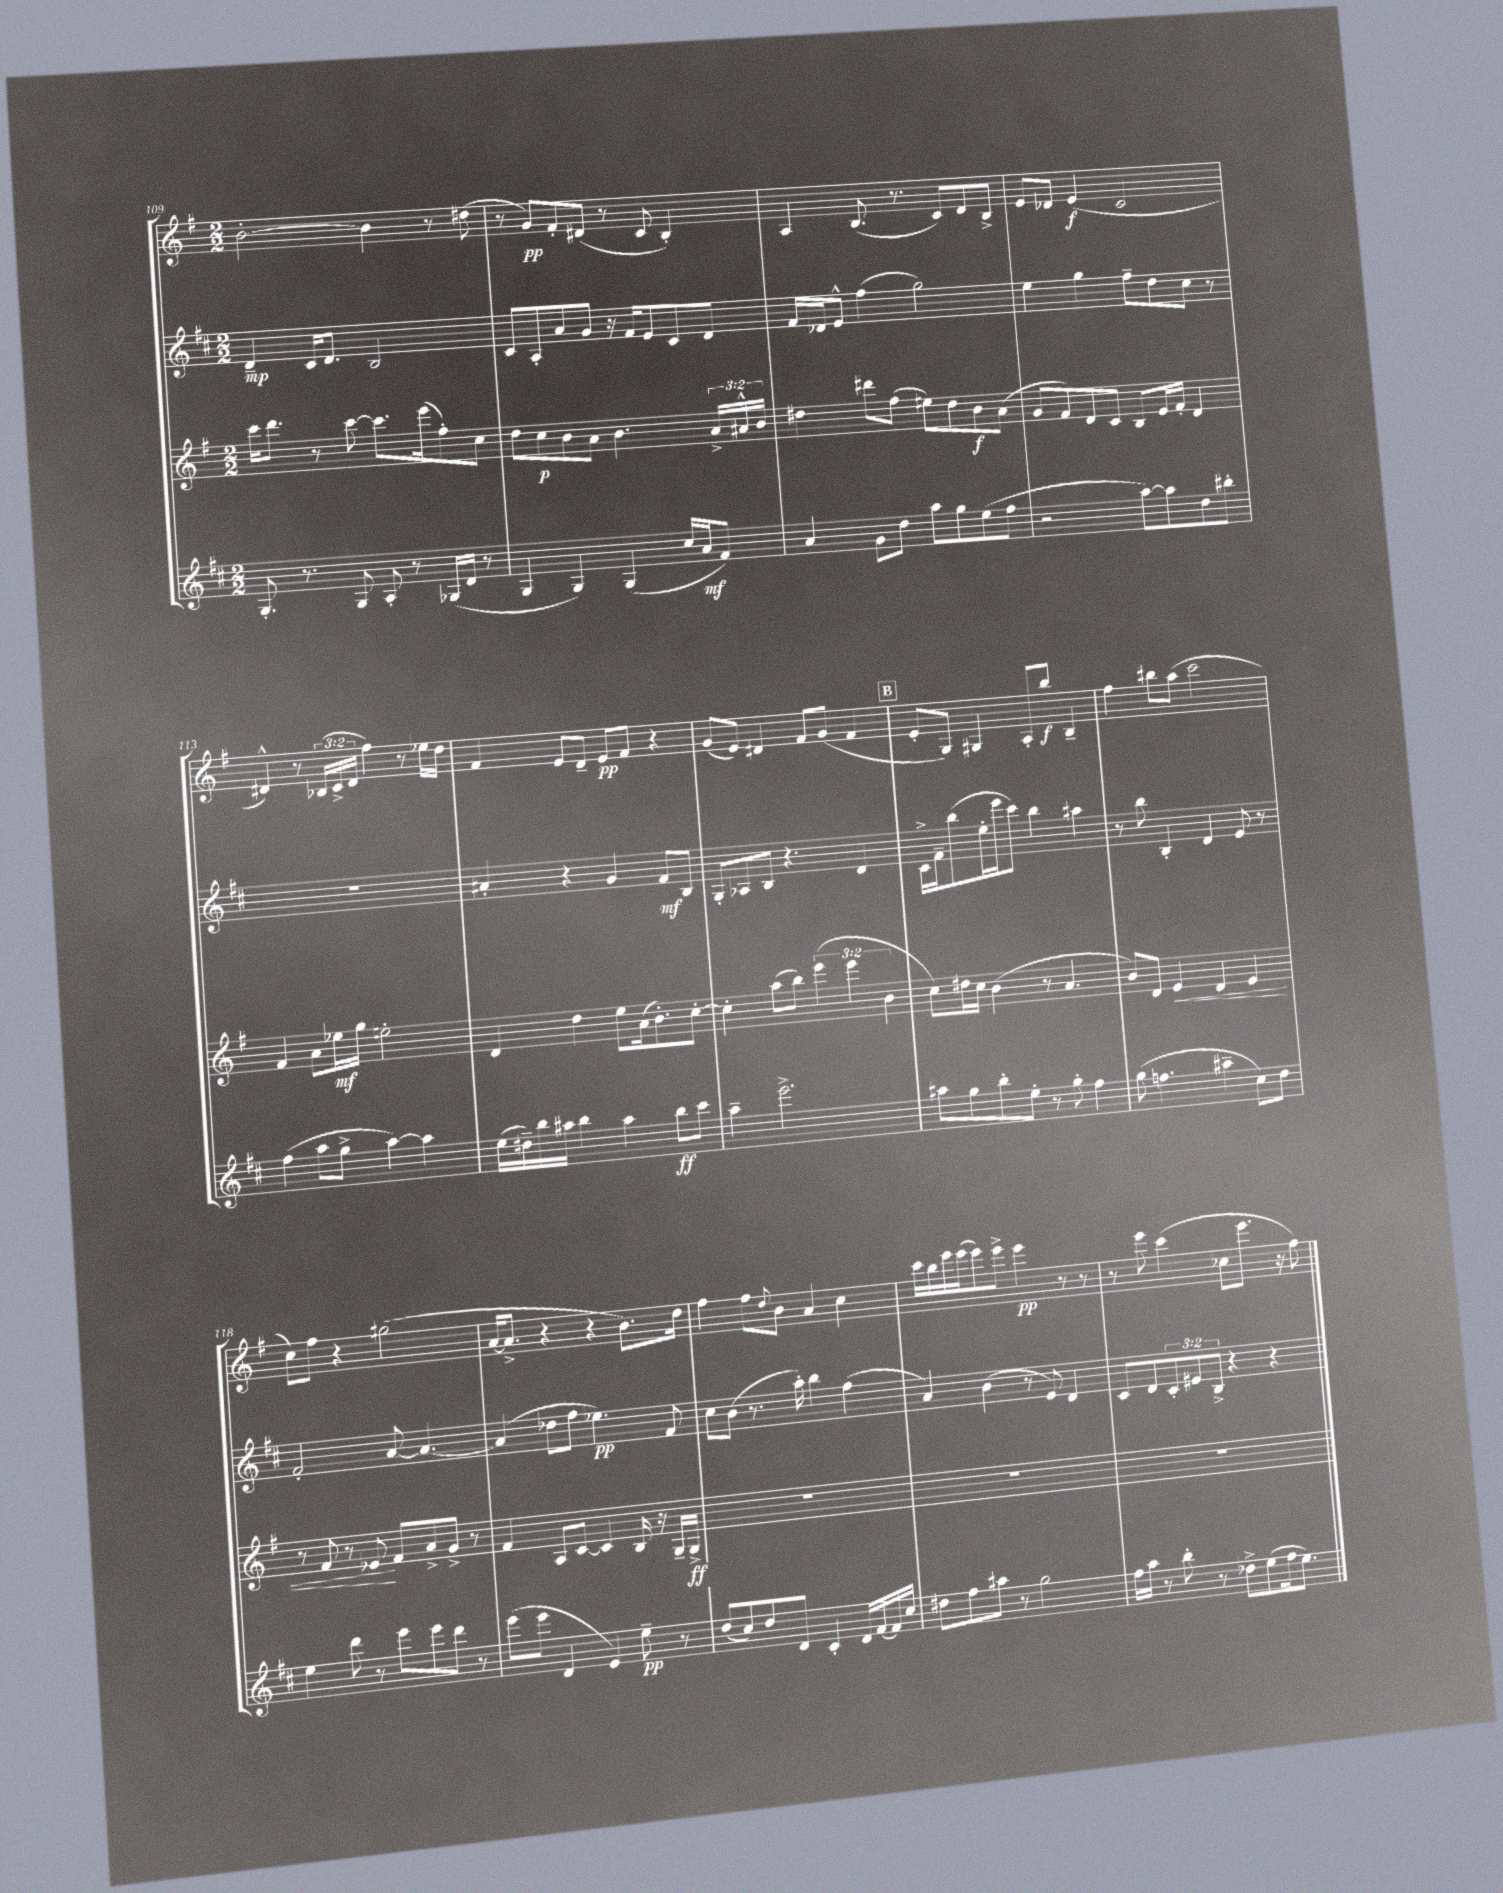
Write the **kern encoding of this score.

**kern	**kern	**kern	**kern
*staff4	*staff3	*staff2	*staff1
*clefG2	*clefG2	*clefG2	*clefG2
*k[f#c#]	*k[f#]	*k[f#c#]	*k[f#]
*M2/2	*M2/2	*M2/2	*M2/2
8.G'	16ccc	4d~	[2b'
.	8.ddd	.	.
8.r	.	.	.
.	8r	16c#	.
.	.	8.d	.
8G	[8ccc	.	.
8A'	8.ccc]	2B	4b]
8r	.	.	.
.	(16eee	.	.
(16G-	8ff#')	.	8r
16d	.	.	.
8r	8cc	.	(8dd#
=	=	=	=
4G	8dd	8c#	8r
.	8cc	8A'	8g)
4G)	8b	8a	8f#'
.	8a	8g	(8d#
(4G	4.b	16r	8r
.	.	16f#	.
.	.	8e	8c
16cc#	.	8c#	4B')
16a	.	.	.
8f#)	24a^	8d	.
.	24a#^^	.	.
.	24b	.	.
=	=	=	=
4a	4dd#	16f#	4A
.	.	16d-	.
.	.	8e^^	.
8g	8ddd#	(4ff#	(8.B
8dd	(8ff#	.	.
.	.	.	8.r
8aa	8ee#)	2gg)	.
8gg	8dd#	.	8c)
(8ee	8b	.	8d
8ff#	(8a	.	8B^
=	=	=	=
2r	8g	4ee	8e
.	8f#)	.	8d-
.	8d	4gg	(4e
.	8c	.	.
[8aa)	8B	8ff#~	2c
8aa]	16e	8dd	.
.	16f#'	.	.
8dd	4d	8cc#	.
8bb#'	.	8r	.
=	=	=	=
(4ff#	4f#	1r	4d#^^)
8aa	8a	.	8r
8gg^	16ee-	.	(24B-
.	.	.	24c^
.	16gg	.	.
.	.	.	24d#
[4aa)	2ee'	.	4ff#)
4aa]	.	.	8r
.	.	.	16ee-
.	.	.	16dd
=	=	=	=
(16ee	4d	4a#'	4f#
16dd#~)	.	.	.
16bb	.	.	.
16aa#	.	.	.
4bb	4dd	4r	8e
.	.	.	8d~
4aa#	8ee	4g	8e
.	(16a	.	8f#
.	8.b')	.	.
8bb	.	8f#	4r
8ccc#	[8cc'	8B	.
=	=	=	=
4aa~	4cc']	8G'	(8g
.	.	8A-	8e)
2.eee^	(8aa	8B	4d#
.	8bb)	4.r	.
.	(6eee	.	8f#
.	.	.	(8g
.	6eee	.	.
.	.	4d	4f#
.	6b	.	.
=	=	=	=
8aa#	8cc)	16c#^	8e'
.	.	16f#~	.
8gg	16dd#	(8bb	8G)
.	16cc	.	.
8bb'	(4b	16ee'	4G#
.	.	16eee	.
8ee'	.	8ccc#)	.
8r	8r	4bb	8A'
8gg'	4.a	.	8bb
4ff#	.	4aa#	4B~
=	=	=	=
(8gg	8b)	8r	4ff#
4.ff	8d	8bb	.
.	4e	4B'	8bb#
.	.	.	(8aa
4aa#~	4d	4d	2ccc
8cc#)	4e	8e	.
8dd	.	8r	.
=	=	=	=
4ee	8r	2f#'	8cc)
.	8f#	.	8ff#
8ddd	8r	.	4r
8r	8e-	.	.
8eee	8f#	[8a	(2gg#
8eee	8a^	4.a_	.
8ddd	8g^	.	.
8r	8r	.	.
=	=	=	=
(8eee	4f#	(4a]	[16a
.	.	.	8.a^]
8eee	.	.	.
4d	8A	8dd-	4r
.	[8c	8ff#	.
4e)	4c]	4.ee-)	4r
8ee~	16B	.	8.b)
.	16r	.	.
8r	16G~	8f#	.
.	16G^	.	16dd
=	=	=	=
(8dd	1r	8cc#	4ff#
8cc#)	.	(8b	.
8dd	.	8.r	8ff#
.	.	.	8qqdd
8d	.	.	8b
.	.	16aa')	.
4c#'	.	4bb	4a
16d	.	(4ff#	4cc
[16f#	.	.	.
16f#]	.	.	.
16cc#	.	.	.
=	=	=	=
8dd#	1r	4a)	16ccc
.	.	.	16bb
8ff#	.	.	16eee
.	.	.	(16eee
8aa#	.	(4b	8eee)
8r	.	.	8eee^
2gg	.	8r	4eee
.	.	8e)	.
.	.	4d	8r
.	.	.	8r
=	=	=	=
16ff#	1r	8c#	8r
16aa	.	.	.
8r	.	8d	8eee
8bb'	.	12c#'	(4ccc
.	.	12e#	.
8r	.	.	.
.	.	12B^	.
8dd-^	.	4r	8cc-
(8ee	.	.	8.eee
16ff#	.	4r	.
8.ee)	.	.	16r
.	.	.	8ff#)
==	==	==	==
*-	*-	*-	*-
